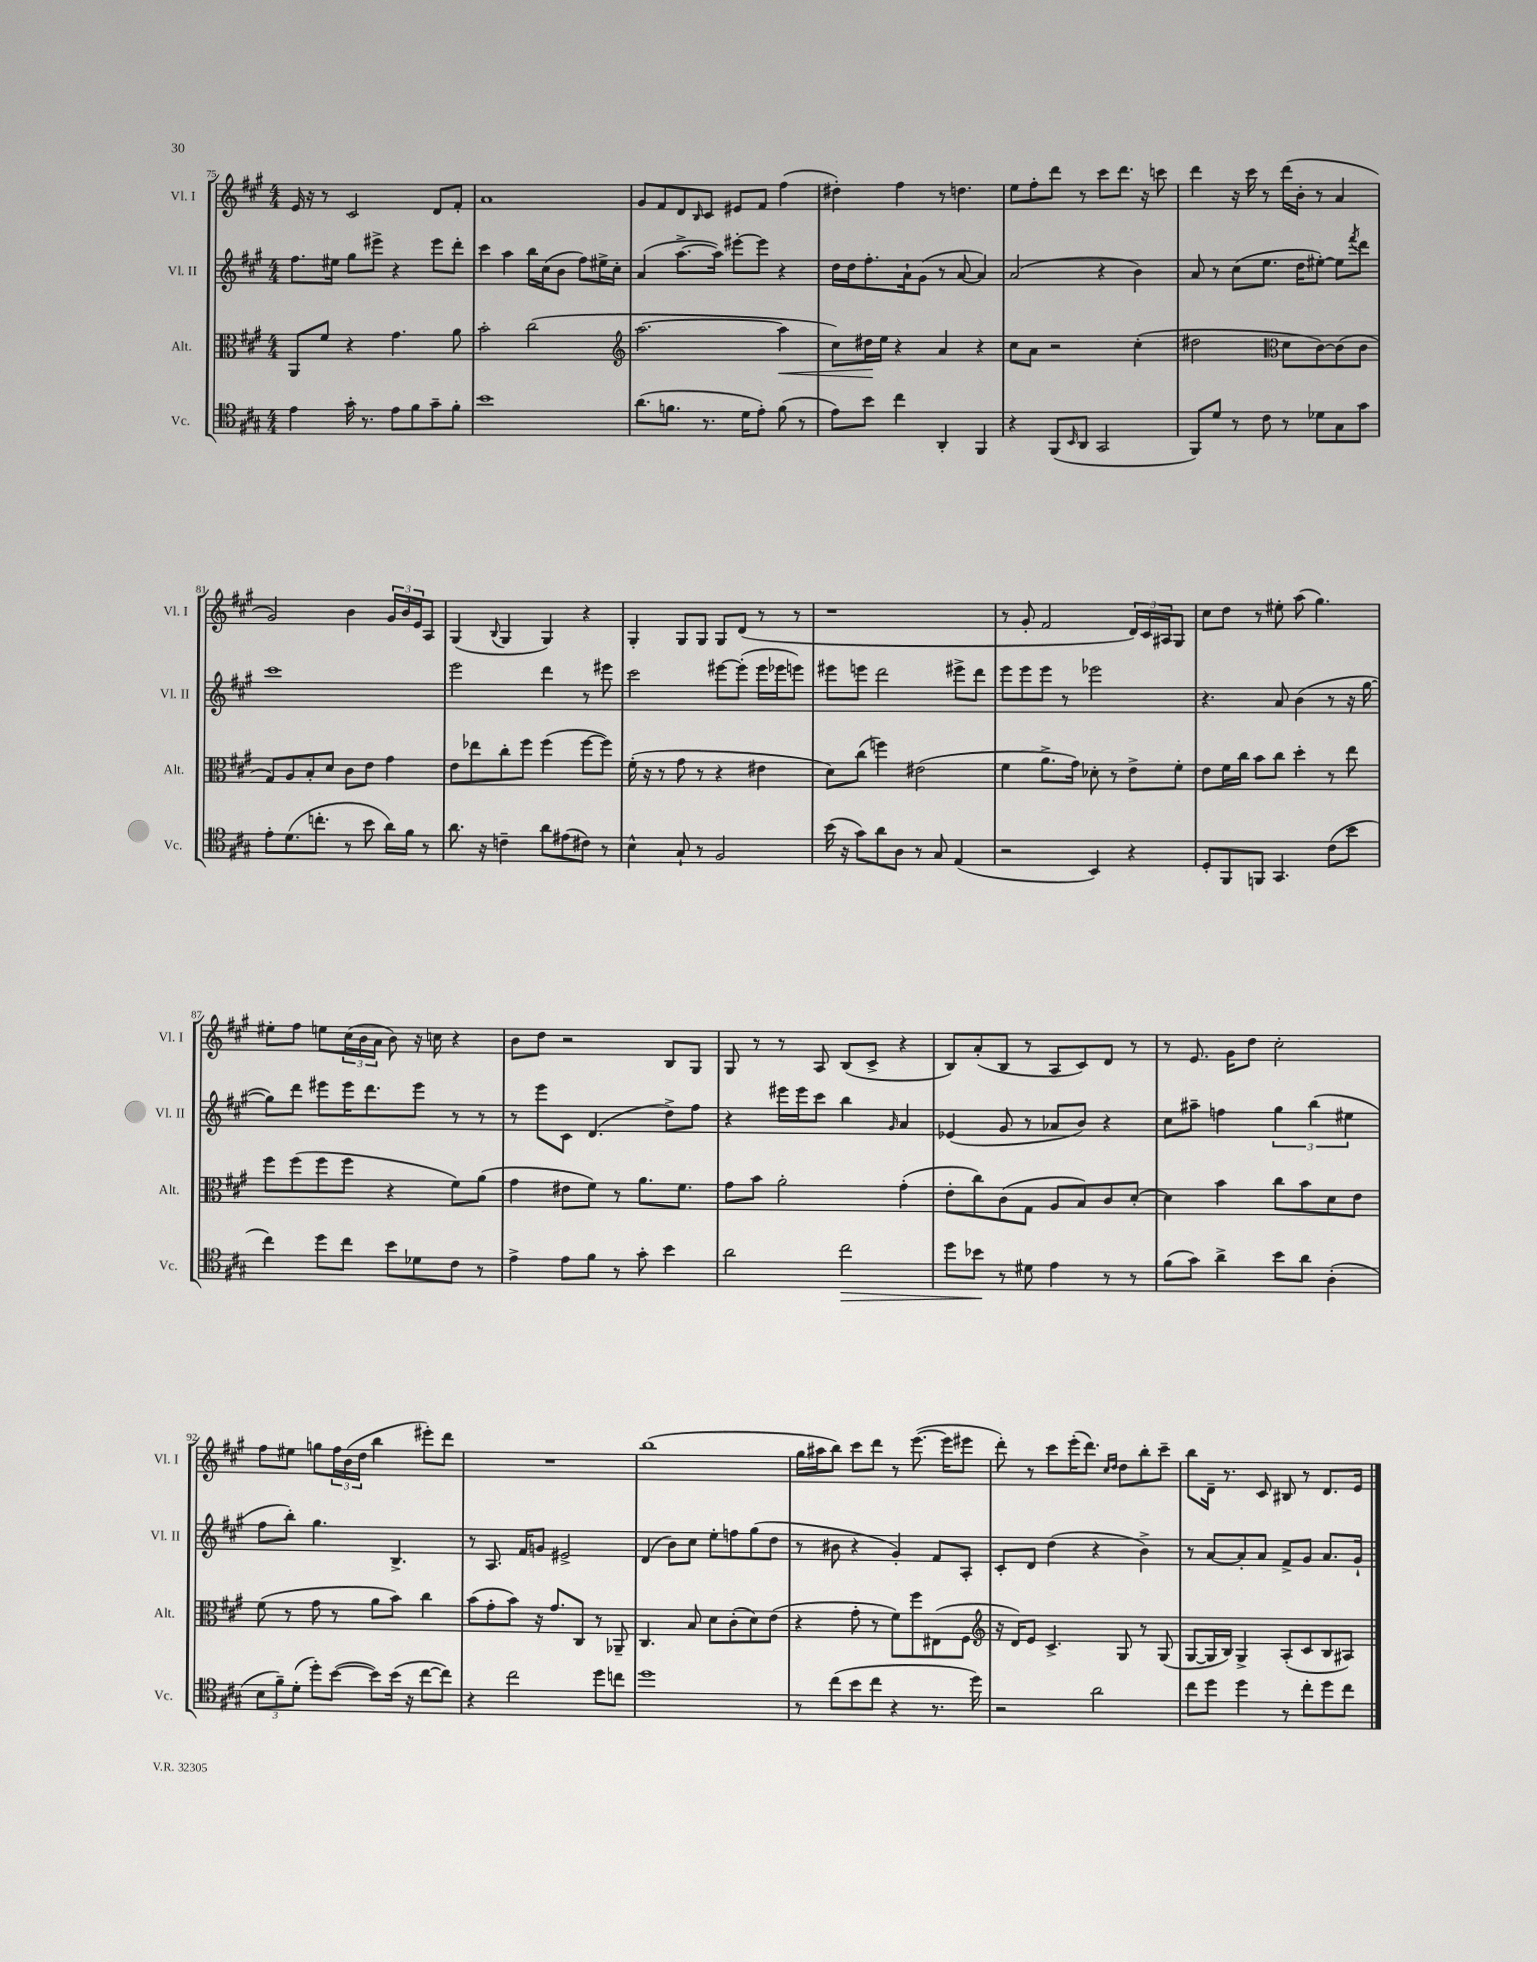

**kern	**dynam	**kern	**dynam	**kern	**kern
*part4	*part4	*part3	*part3	*part2	*part1
*staff4	*staff4	*staff3	*staff3	*staff2	*staff1
*I"Vc.	*	*I"Alt.	*	*I"Vl. II	*I"Vl. I
*I'Vc.	*	*I'Alt.	*	*I'Vl. II	*I'Vl. I
*clefC4	*	*clefC3	*	*clefG2	*clefG2
*k[f#c#g#]	*	*k[f#c#g#]	*	*k[f#c#g#]	*k[f#c#g#]
*M4/4	*	*M4/4	*	*M4/4	*M4/4
=75	=75	=75	=75	=75	=75
4e\	.	8AA/L	.	8.ff#\L	16e/
.	.	.	.	.	16r
.	.	8f#/J	.	.	8r
.	.	.	.	16ee#X\Jk	.
16g#'\	.	4r	.	8gg#\L	2c#/
8.r	.	.	.	.	.
.	.	.	.	8eee#X^\J	.
8e\L	.	4.g#\	.	4r	.
8f#\	.	.	.	.	.
8g#~\	.	.	.	8eee#\L	8d/L
8f#'\J	.	8a\	.	8ddd'\J	8f#'/J
=76	=76	=76	=76	=76	=76
1b	.	2b'\	.	4ccc#\	1a
.	.	.	.	4aa\	.
.	.	(2cc#\	.	16bb\LL	.
.	.	.	.	(16cc#\J	.
.	.	.	.	8b\J	.
.	.	.	.	8ff#\L)	.
.	.	.	.	16ee#X^\L	.
.	.	.	.	16cc#'\JJ	.
=77	=77	=77	=77	=77	=77
*	*	*clefG2	*	*	*
(8.a\L	.	[2.aa\	.	(4a/	8g#/L
.	.	.	.	.	8f#/
8.fn\J	.	.	.	.	.
.	.	.	.	[8.aa^\L	8d/
.	.	.	.	.	16qqB/
8.r	.	.	.	.	8c#/J
.	.	.	.	16aa\Jk])	.
.	.	.	.	[8eee#X'\L	8e#X/L
16d\KL	.	.	.	.	.
8e'\J)	.	.	.	8eee#\J]	8f#/J
!	!	!	!LO:HP:b	!	!
(8f\	.	4aa\]	<	4r	(4ff#\
8r	.	.	.	.	.
=78	=78	=78	=78	=78	=78
8e\L)	.	8cc#\L)	.	16dd\LL	4dd#X'\)
.	.	.	.	16dd\J	.
8b\J	.	16dd#X\L	.	8.ff#'\	.
.	.	16ee\JJ	[	.	.
4cc#\	.	4r	.	.	4ff#\
.	.	.	.	16a`\k	.
.	.	.	.	(8g#\J	.
4AA'/	.	4a/	.	8r	8r
.	.	.	.	[8a/	4.ddn\
4FF#/	.	4r	.	4a/])	.
=79	=79	=79	=79	=79	=79
4r	.	8cc#\L	.	(2a/	8ee\L
.	.	8a\J	.	.	8ff#'\
(8FF#/L	.	2r	.	.	8ddd\J
16qqBB/	.	.	.	.	.
8AA/J	.	.	.	.	8r
2GG#/	.	.	.	4r	8ccc#\L
.	.	.	.	.	8.ddd\J
.	.	(4cc#'\	.	4b\)	.
.	.	.	.	.	16r
.	.	.	.	.	8cccn\
=80	=80	=80	=80	=80	=80
8FF#/L)	.	2dd#X\	.	8a/	4ddd\
8d/J	.	.	.	8r	.
8r	.	.	.	(8cc#\L	16r
.	.	.	.	.	16ccc#\
8c#\	.	.	.	8.ee\J	8r
*	*	*clefC3	*	*	*
8r	.	8d\L	.	.	(16ddd\LL
.	.	.	.	16dd\KL	16b'\JJ
8d-X\L	.	[8c#\)	.	[8ee#X'\J)	8r
8G#\	.	(8c#\]	.	8ee#\L]	4a/
.	.	.	.	8qfff#/	.
8g#\J	.	8c#\J	.	8ddd\J	.
!!LO:LB:g=z
=81	=81	=81	=81	=81	=81
8e'\L	.	8G#/L)	.	1ccc#	2g#/)
(8.d\	.	8A/	.	.	.
.	.	8B'/	.	.	.
8.ccn'\J	.	.	.	.	.
.	.	8d/J	.	.	.
8r	.	8c#\L	.	.	4b\
8b\	.	8e\J	.	.	.
16a\LL)	.	4g#\	.	.	24g#/LL
.	.	.	.	.	24b/
16f#\JJ	.	.	.	.	.
.	.	.	.	.	24e/J
8r	.	.	.	.	8A/J
=82	=82	=82	=82	=82	=82
8.a\	.	8e\L	.	2eee\	(4G#/
.	.	8ee-X\	.	.	.
16r	.	.	.	.	.
.	.	.	.	.	8qqB/
4cn~\	.	8cc#'\	.	.	4G#/
.	.	8ff#\J	.	.	.
8a\L	.	(4ff#\	.	4ddd\	4G#/)
(8e#X\	.	.	.	.	.
8c#X\J)	.	[8ff#\L	.	8r	4r
8r	.	8ff#\J])	.	8eee#X\	.
=83	=83	=83	=83	=83	=83
4B^^\	.	(16f#'\	.	2ccc#\	4G#'/
.	.	16r	.	.	.
.	.	8r	.	.	.
8G#`/	.	8g#\	.	.	8G#/L
8r	.	8r	.	.	8G#/J
2F#/	.	4r	.	[8eee#X\L	8G#/L
.	.	.	.	(8eee#'\J]	(8d/J
.	.	4e#X\	.	16eee#\LL	8r
.	.	.	.	16eee-X\J	.
.	.	.	.	8eeen\J)	8r
=84	=84	=84	=84	=84	=84
(16b\	.	8d\L)	.	8eee#X\L	1r
16r	.	.	.	.	.
8g#\L)	.	(8cc#\J	.	8eeen\J	.
8a\	.	4ffn\)	.	2ddd\	.
8A\J	.	.	.	.	.
8r	.	(2e#X\	.	.	.
8G#/	.	.	.	.	.
(4E/	.	.	.	8eee#X^\L	.
.	.	.	.	8ddd\J	.
=85	=85	=85	=85	=85	=85
2r	.	4f#\	.	8eee\L	8r
.	.	.	.	8eee\	8g#'/
.	.	8.a^\L	.	8eee\J	2f#/
.	.	.	.	8r	.
.	.	16g#\Jk)	.	.	.
4BB/)	.	8d-X'\	.	2eee-X\	.
.	.	8r	.	.	.
4r	.	8e^\L	.	.	24d/LL)
.	.	.	.	.	24c#/
.	.	.	.	.	24A#X/J
.	.	8f#'\J	.	.	8G#/J
=86	=86	=86	=86	=86	=86
8D'/L	.	8e\L	.	4.r	8cc#\L
8FF#/	.	16f#\L	.	.	8dd\J
.	.	16cc#\JJ	.	.	.
8FFn/J	.	8b\L	.	.	8r
4.GG#/	.	8cc#\J	.	8a/	8ee#X'\
.	.	4dd'\	.	(4b\	(8aa\
.	.	.	.	.	4.gg#\)
(8c#\L	.	8r	.	8r	.
8b\J	.	8ee\	.	16r	.
.	.	.	.	[16gg#\	.
!!LO:LB:g=z
=87	=87	=87	=87	=87	=87
4cc#\)	.	8ff#\L	.	8gg#\L])	8ee#X'\L
.	.	(8ff#\	.	8ddd\J	8ff#\J
8dd\L	.	8ff#\	.	8eee#X\L	8een\L
8cc#\J	.	8ff#\J	.	16eee#\K	(24cc#\L
.	.	.	.	.	24b\
.	.	.	.	8.ddd\	.
.	.	.	.	.	24a\JJ
8b\L	.	4r	.	.	8b\)
8d-X\	.	.	.	8eee#\J	16r
.	.	.	.	.	16ccn\
8c#\J	.	8f#\L)	.	8r	4r
8r	.	(8a\J	.	8r	.
=88	=88	=88	=88	=88	=88
4e^\	.	4g#\	.	8r	8b\L
.	.	.	.	8eee\L	8dd\J
8e\L	.	8e#X\L	.	8c#\J	2r
8f#\J	.	8f#\J)	.	(4.d/	.
8r	.	8r	.	.	.
8g#'\	.	8.a\L	.	.	.
4b\	.	.	.	8dd^\L)	8B/L
.	.	8.f#\J	.	.	.
.	.	.	.	8ff#\J	8G#/J
=89	=89	=89	=89	=89	=89
2a\	.	8g#\L	.	4r	8G#/
.	.	8b\J	.	.	8r
.	.	2a'\	.	16eee#X\LL	8r
.	.	.	.	16eee#\J	.
.	.	.	.	8ccc#\J	8A/
!	!LO:HP:b	!	!	!	!
2cc#\	>	.	.	4bb\	(8B/L
.	.	.	.	.	8c#^/J
.	.	.	.	16qqg#/	.
.	.	(4g#'\	.	4a/	4r
=90	=90	=90	=90	=90	=90
8dd\L	.	8e'\L	.	(4e-X/	8B/L)
8b-X\J	.	8cc#\)	.	.	(8a'/
8r	]	(8c#\	.	8g#/	8B/J
8d#X\	.	8G#\J	.	8r	8r
4e\	.	8A/L	.	8a-X/L	8A/L
.	.	8B/)	.	8b/J)	8c#/)
8r	.	8c#/	.	4r	8d/J
8r	.	[8d'/J	.	.	8r
=91	=91	=91	=91	=91	=91
(8f#\L	.	4d\]	.	8cc#\L	8r
8g#\J)	.	.	.	8aa#X~\J	8.e/
4a^\	.	4b\	.	4ffn\	.
.	.	.	.	.	16g#\KL
.	.	.	.	.	8dd\J
8b\L	.	8cc#\L	.	6gg#\	2cc#'\
8a\J	.	8b\	.	.	.
.	.	.	.	(6bb\	.
(4A'\	.	8d\	.	.	.
.	.	.	.	6ee#X\	.
.	.	8e\J	.	.	.
!!LO:LB:g=z
=92	=92	=92	=92	=92	=92
12B\L	.	(8f#\	.	8ff#\L	8ff#\L
12f#~\)	.	.	.	.	.
.	.	8r	.	8bb'\J)	8ee#X\J
(12d'\J	.	.	.	.	.
8dd'\L)	.	8g#\	.	4.gg#\	8ggn\L
([8b\J	.	8r	.	.	24ff#\L
.	.	.	.	.	(24b\
.	.	.	.	.	24dd\JJ
8b\L])	.	8a\L	.	.	4bb\
(16b\Jk	.	8b\J)	.	4.B^/	.
16r	.	.	.	.	.
[8cc#\L	.	4cc#\	.	.	8eee#X'\L)
8cc#\J])	.	.	.	.	8ddd\J
=93	=93	=93	=93	=93	=93
4r	.	(8b\L	.	8r	1r
.	.	8g#'\	.	8.A/	.
2cc#\	.	8b\J)	.	.	.
.	.	.	.	16f#/KL	.
.	.	16r	.	8gn/J	.
.	.	8.g#/L	.	.	.
.	.	.	.	2e#X^/	.
.	.	8C#/J	.	.	.
8dd\L	.	8r	.	.	.
8ccn\J	.	8AA-X~/	.	.	.
=94	=94	=94	=94	=94	=94
1dd	.	4.C#/	.	(4d/	(1bb
.	.	.	.	8b\L)	.
.	.	8B/	.	8cc#\J	.
.	.	8d\L	.	8ee'\L	.
.	.	(8c#'\	.	8ffn\	.
.	.	8d\)	.	(8gg#\	.
.	.	(8e\J	.	8dd\J	.
=95	=95	=95	=95	=95	=95
8r	.	4r	.	8r	16gg#\LL
.	.	.	.	.	16aa#X\J
(8cc#\L	.	.	.	8b#X\	8bb\J)
8b\	.	8g#'\	.	4r	8ccc#\L
8cc#\J	.	8r	.	.	8ddd\J
4r	.	8f#\L)	.	4g#'/)	8r
.	.	8ff#\	.	.	([8.eee\
8.r	.	(8E#X\	.	8f#/L	.
.	.	.	.	.	16eee\KL]
.	.	8F#\J	.	8A'/J	8eee#X\J
16dd\)	.	.	.	.	.
=96	=96	=96	=96	=96	=96
*	*	*clefG2	*	*	*
2r	.	16r	.	8c#'/L	8ddd'\)
.	.	16d/KL)	.	.	.
.	.	8e/J	.	8d/J	8r
.	.	4.c#^/	.	(4dd\	8ccc#\L
.	.	.	.	.	(16eee'\K
.	.	.	.	.	8.ddd\J)
2a\	.	.	.	4r	.
.	.	.	.	.	16qqcc#/LL
.	.	.	.	.	16qqdd/JJ
.	.	8G#/	.	.	8dd\L
.	.	8r	.	4b^\)	8bb'\
.	.	(8G#/	.	.	8ccc#~\J
=97	=97	=97	=97	=97	=97
8cc#\L	.	[8G#/L	.	8r	8bb\L
8dd\J	.	16G#/L]	.	[8a/L	16d~\Jk
.	.	16B/JJ)	.	.	8.r
4dd\	.	4G#^/	.	8a'/]	.
.	.	.	.	8a/J	8c#/
8r	.	(8A'/L	.	8f#^/L	8B#X/
8cc#'\L	.	8c#/	.	8g#/J	8r
8dd\	.	8B/	.	8.a/L	8.d/L
8cc#\J	.	8A#X/J)	.	.	.
.	.	.	.	16g#`/Jk	16e/Jk
==	==	==	==	==	==
*-	*-	*-	*-	*-	*-
